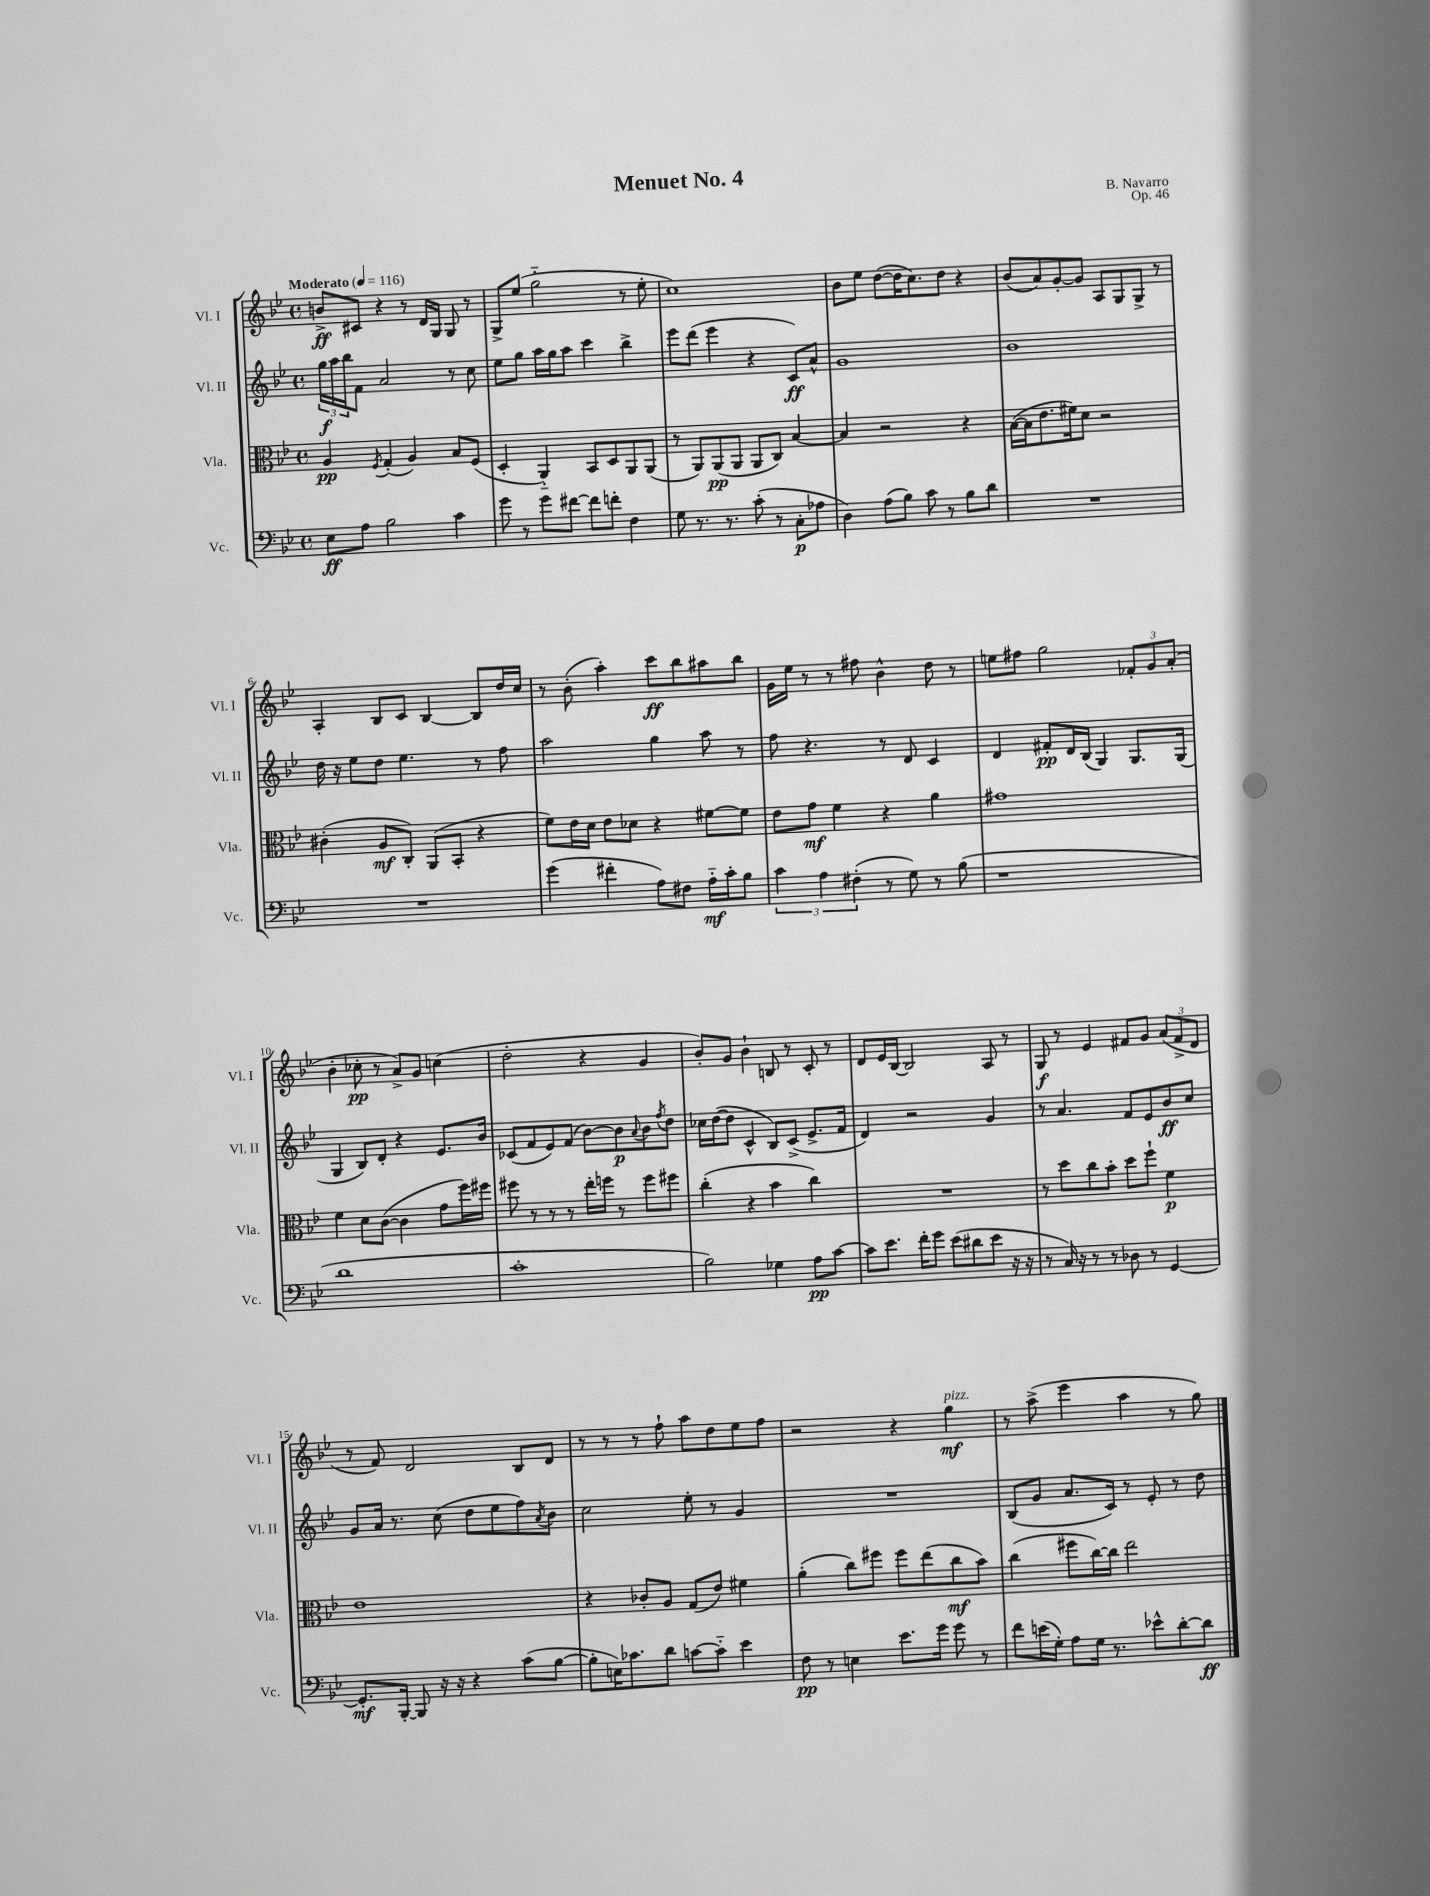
\header { title = "Menuet No. 4" composer = "B. Navarro" opus = "Op. 46" }
<<
\new StaffGroup <<
\new Staff = "s0" \with { instrumentName = "Vl. I" shortInstrumentName = "Vl. I" } {
    \clef treble \key bes \major \defaultTimeSignature \time 4/4 \tempo "Moderato" 4 = 116
    b'8->\ff cis'8 r4 r8 d'16 g16 g8 r8 |
    g8-> ees''8( g''2-_ r8 ees''8-. |
    c''1) |
    bes'8 ees''8 d''8~( d''16 c''8.) d''8 r4 |
    bes'8( a'8) g'8~-. g'8 a8 g8 g8-> r8 |
    a4-. bes8 c'8 bes4~ bes8 d''16 c''16 |
    r8 bes'8-.( a''4-.) c'''8\ff bes''8 ais''8 bes''8 |
    g'16 ees''16 r8 r8 fis''8 bes'4-^ d''8 r8 |
    e''8 fis''8 g''2 \tuplet 3/2 { fes'8-. g'8 a'8-.( } |
    bes'4-. ces''8-.\pp r8 a'8->) g'8 c''4( |
    d''2-. r4 g'4 |
    bes'8-.) g'8 bes'4-! b8 r8 c'8-. r8 |
    d'8 ees'16 bes16~ bes2 a8 r8 |
    g8\f r8 ees'4 fis'8 g'8 \tuplet 3/2 { a'8( fis'8-> d'8 } |
    r8 f'8) d'2 bes8 d'8 |
    r8 r8 r8 f''8-! a''8 d''8 ees''8 f''8 |
    r2 r4 g''4\mf^\markup { \italic "pizz." } |
    r8 a''8->( ees'''4 a''4 r8 g''8) \bar "|." |
}
\new Staff = "s1" \with { instrumentName = "Vl. II" shortInstrumentName = "Vl. II" } {
    \clef treble \key bes \major \defaultTimeSignature \time 4/4
    \tuplet 3/2 { g''16\f a''16 bes''16 } f'8 a'2 r8 c''8 |
    ees''8 g''8 a''16 g''16 a''8 c'''4 bes''4-> |
    ees'''8 d'''8( ees'''4 r4 c'8\ff) a'8-^ |
    g'1 |
    bes'1 |
    d''16 r16 ees''8 d''8 ees''4. r8 f''8 |
    a''2 g''4 a''8 r8 |
    f''8 r4. r8 d'8 c'4 |
    d'4 fis'8-.\pp d'16 bes16( g4) g8. g16( |
    g4 bes8) d'8-. r4 ees'8. bes'16 |
    ces'8( f'8 ees'8) f'8( bes'8~) bes'8\p \appoggiatura { a'8 } bes'8 \acciaccatura { f''8 } d''8 |
    ces''16 d''16~( d''8 c'4-^ bes8) c'8->( ees'8.-> f'16 |
    d'4) r2 g'4 |
    r8 a'4. f'8 ees'8 bes'8\ff c''8 |
    g'8 a'16 r8. c''8( d''8 ees''8 f''8) \acciaccatura { a'8 } bes'8 |
    c''2 ees''8-. r8 g'4 |
    R1 |
    bes8( g'8 a'8. c'16) r8 ees'8-. r8 d''8 \bar "|." |
}
\new Staff = "s2" \with { instrumentName = "Vla." shortInstrumentName = "Vla." } {
    \clef alto \key bes \major \defaultTimeSignature \time 4/4
    a4\pp \acciaccatura { f8 } g4-.( a4) bes8 f8( |
    d4-. a,4-_) bes,8 d8 a,8 a,8( |
    r8 a,8) a,8\pp( a,8 a,8 c8) bes4~ |
    bes4 r2 r4 |
    bes16~( bes16 ees'8. fis'16) d'8 r2 |
    cis'4-.( a8\mf c8-.) a,8( bes,8-. r4 |
    f'8) ees'16 d'16 ees'8 des'8 r4 fis'8~ fis'8 |
    ees'8 g'8\mf f'4 r4 a'4 |
    gis'1 |
    f'4 d'8 c'8~( c'4 g'8 f''16) fis''16 |
    fis''8 r8 r8 r8 ees''16-. f''16 r8 f''8 fis''8 |
    c''4-.( r4 bes'4 c''4) |
    R1 |
    r8 d''8 c''8 bes'8-. d''8 f''8-! f'4\p |
    ees'1 |
    r4 ces'8-. a8 g8( ees'8) fis'4 |
    a'4-.( c''8) fis''8 fis''8 ees''8( c''8\mf bes'8) |
    c''4( fis''8 c''16~) c''16 ees''2 \bar "|." |
}
\new Staff = "s3" \with { instrumentName = "Vc." shortInstrumentName = "Vc." } {
    \clef bass \key bes \major \defaultTimeSignature \time 4/4
    ees8\ff a8 bes2 c'4 |
    g'8 r8 g'8 fis'8~ fis'8 f'8-. f4 |
    g8 r8. r8. c'8-.( r8 c8-.\p aes8 |
    d4) a8( bes8) c'8 r8 bes8 d'8 |
    R1 |
    R1 |
    g'4( fis'4-. a8) fis8 a16-_\mf c'16-. bes8 |
    \tuplet 3/2 { c'4 a4 fis4-.( } r8 g8) r8 bes8( |
    r1 |
    d'1 |
    c'1-. |
    bes2) ges4 a8\pp c'8~ |
    c'8 ees'8. f'16-. g'8 ees'8( dis'8 ees'8 r16 r16 |
    r8 c16) r16 r8 r8 des8 r8 g,4~ |
    g,8.-.\mf bes,,16~-. bes,,8 r16 r16 r4 c'8( bes8~ |
    bes8-. e16) ces'8. d'8 c'8~ c'8-_ ees'4 |
    f8\pp r8 e4 ees'8. g'16 g'8 r8 |
    f'8 e'16( g16-.) a8 g16 r8. ees'8-^ d'8~-. d'8\ff \bar "|." |
}
>>
>>
